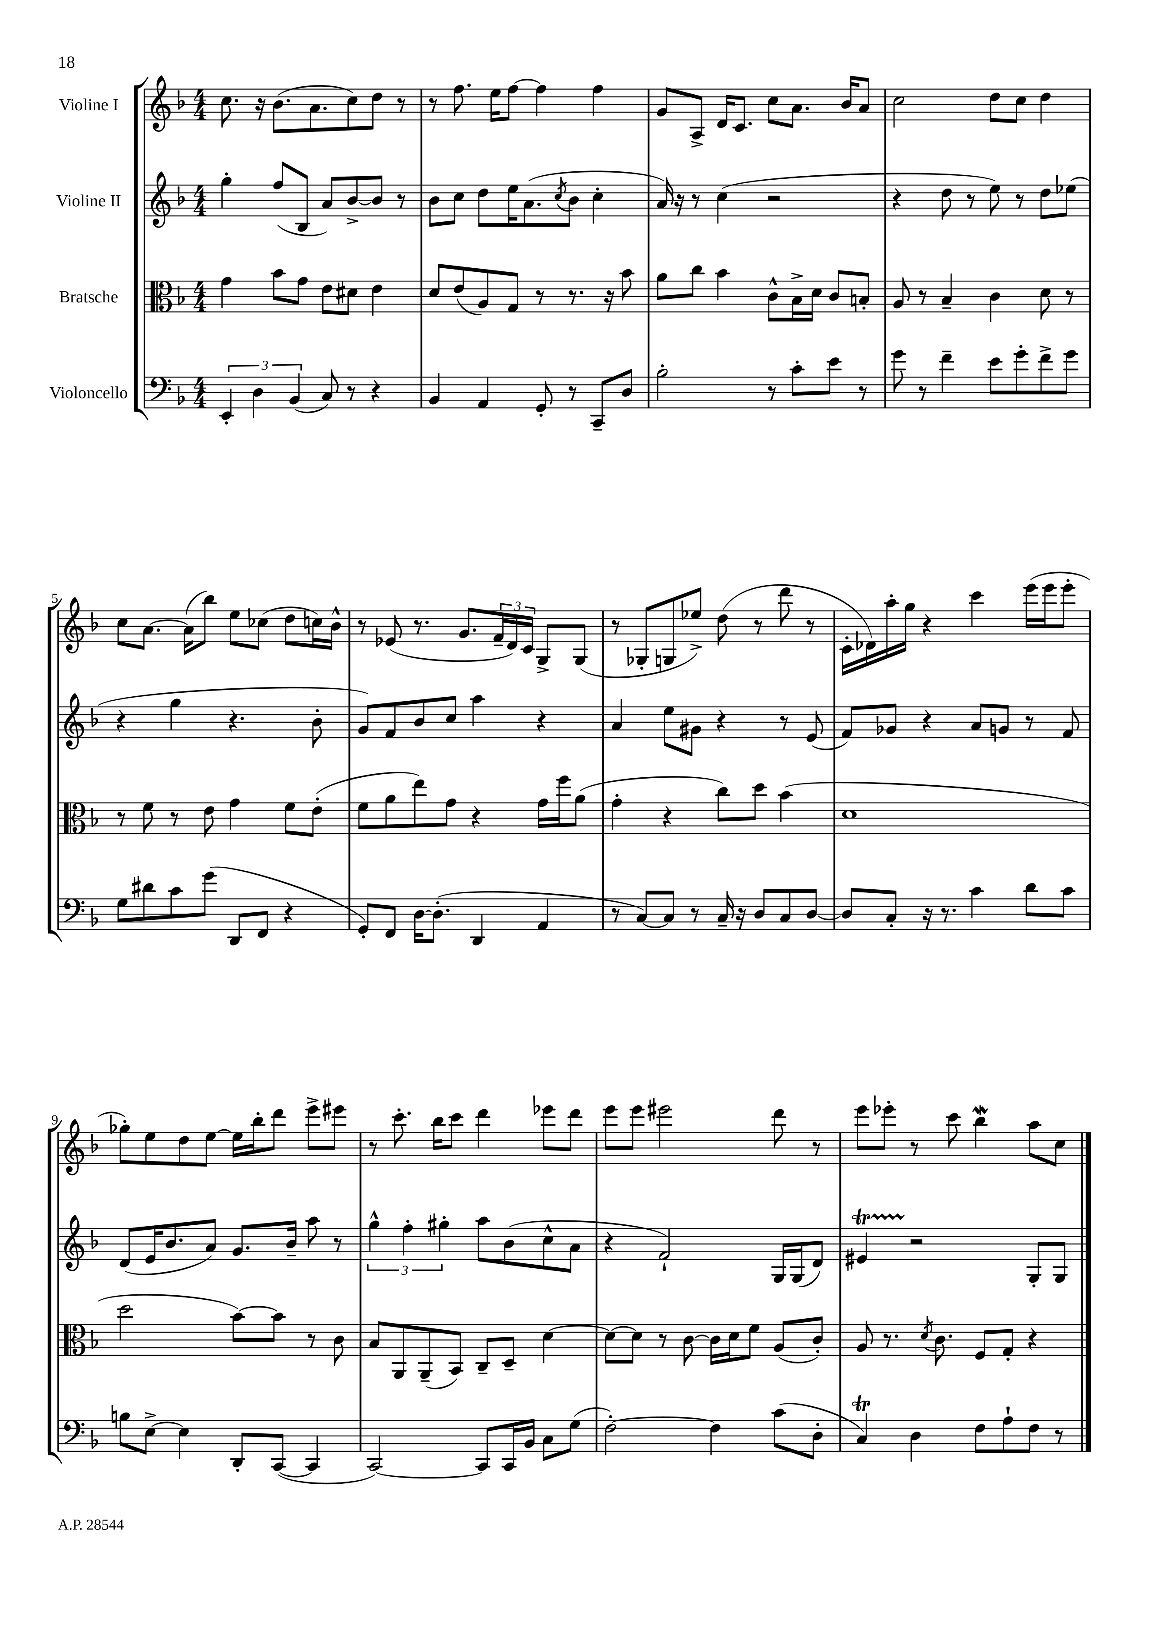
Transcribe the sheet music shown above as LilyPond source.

<<
\new StaffGroup <<
\new Staff = "s0" \with { instrumentName = "Violine I" } {
    \clef treble \key f \major \numericTimeSignature \time 4/4
    c''8. r16 bes'8.( a'8. c''8) d''8 r8 |
    r8 f''8. e''16 f''8~ f''4 f''4 |
    g'8 a8-> d'16 c'8. c''8 a'8. bes'16 a'8 |
    c''2 d''8 c''8 d''4 |
    c''8 a'8.~ a'16( bes''8) e''8 ces''8( d''8 c''16) bes'16-^ |
    r8 ees'8( r8. g'8. \tuplet 3/2 { f'16-- d'16) c'16 } g8-> g8( |
    r8 ges8-. g8 ees''8->) d''8( r8 d'''8 r8 |
    c'16-. des'16) a''16-. g''16 r4 c'''4 e'''16( e'''16 e'''8-. |
    ges''8-.) e''8 d''8 e''8~ e''16 bes''16-. d'''8 e'''8-> eis'''8 |
    r8 c'''8.-. bes''16 c'''8 d'''4 ees'''8 d'''8 |
    e'''8 e'''8 eis'''2 d'''8 r8 |
    e'''8 ees'''8-. r8 c'''8 bes''4\mordent a''8 c''8 \bar "|." |
}
\new Staff = "s1" \with { instrumentName = "Violine II" } {
    \clef treble \key f \major \numericTimeSignature \time 4/4
    g''4-. f''8( bes8 a'8) bes'8~-> bes'8 r8 |
    bes'8 c''8 d''8 e''16 a'8.( \acciaccatura { c''8 } bes'8 c''4-. |
    a'16) r16 r8 c''4( r2 |
    r4 d''8 r8 e''8) r8 d''8 ees''8( |
    r4 g''4 r4. bes'8-. |
    g'8) f'8 bes'8 c''8 a''4 r4 |
    a'4 e''8 gis'8 r4 r8 e'8( |
    f'8) ges'8 r4 a'8 g'8 r8 f'8 |
    d'8( e'16 bes'8. a'8) g'8. bes'16-- a''8 r8 |
    \tuplet 3/2 { g''4-^ f''4-. gis''4-. } a''8 bes'8( c''8-^ a'8 |
    r4 f'2-!) g16 g16( d'8) |
    eis'4\startTrillSpan r2\stopTrillSpan g8-. g8 \bar "|." |
}
\new Staff = "s2" \with { instrumentName = "Bratsche" } {
    \clef alto \key f \major \numericTimeSignature \time 4/4
    g'4 bes'8 g'8 e'8 dis'8 e'4 |
    d'8 e'8( a8) g8 r8 r8. r16 bes'8 |
    a'8 c''8 bes'4 c'8-^ bes16-> d'16 c'8 b8-. |
    a8 r8 bes4-- c'4 d'8 r8 |
    r8 f'8 r8 e'8 g'4 f'8 e'8-.( |
    f'8 a'8 e''8) g'8 r4 g'16 f''16 a'8( |
    g'4-. r4 c''8) d''8 bes'4( |
    d'1 |
    d''2 bes'8~) bes'8 r8 c'8 |
    bes8 a,8 a,8--( bes,8) c8-- d8-- d'4~ |
    d'8~ d'8 r8 c'8~ c'16 d'16 f'8 a8( c'8-.) |
    a8 r8. \acciaccatura { d'8 } c'8. f8 g8-. r4 \bar "|." |
}
\new Staff = "s3" \with { instrumentName = "Violoncello" } {
    \clef bass \key f \major \numericTimeSignature \time 4/4
    \tuplet 3/2 { e,4-. d4 bes,4( } c8) r8 r4 |
    bes,4 a,4 g,8-. r8 c,8-- d8 |
    bes2-. r8 c'8-. e'8 r8 |
    g'8 r8 f'4-- e'8 g'8-. f'8-> g'8 |
    g8 dis'8 c'8 g'8( d,8 f,8 r4 |
    g,8-.) f,8 d16~ d8.-.( d,4 a,4 |
    r8 c8~) c8 r8 c16-- r16 d8 c8 d8~ |
    d8 c8-. r16 r8. c'4 d'8 c'8 |
    b8 e8~-> e4 d,8-. c,8~( c,4 |
    c,2~) c,8 c,16 bes,16 c8 g8( |
    f2~-.) f4 c'8( d8-. |
    c4\trill) d4 f8 a8-! f8 r8 \bar "|." |
}
>>
>>
